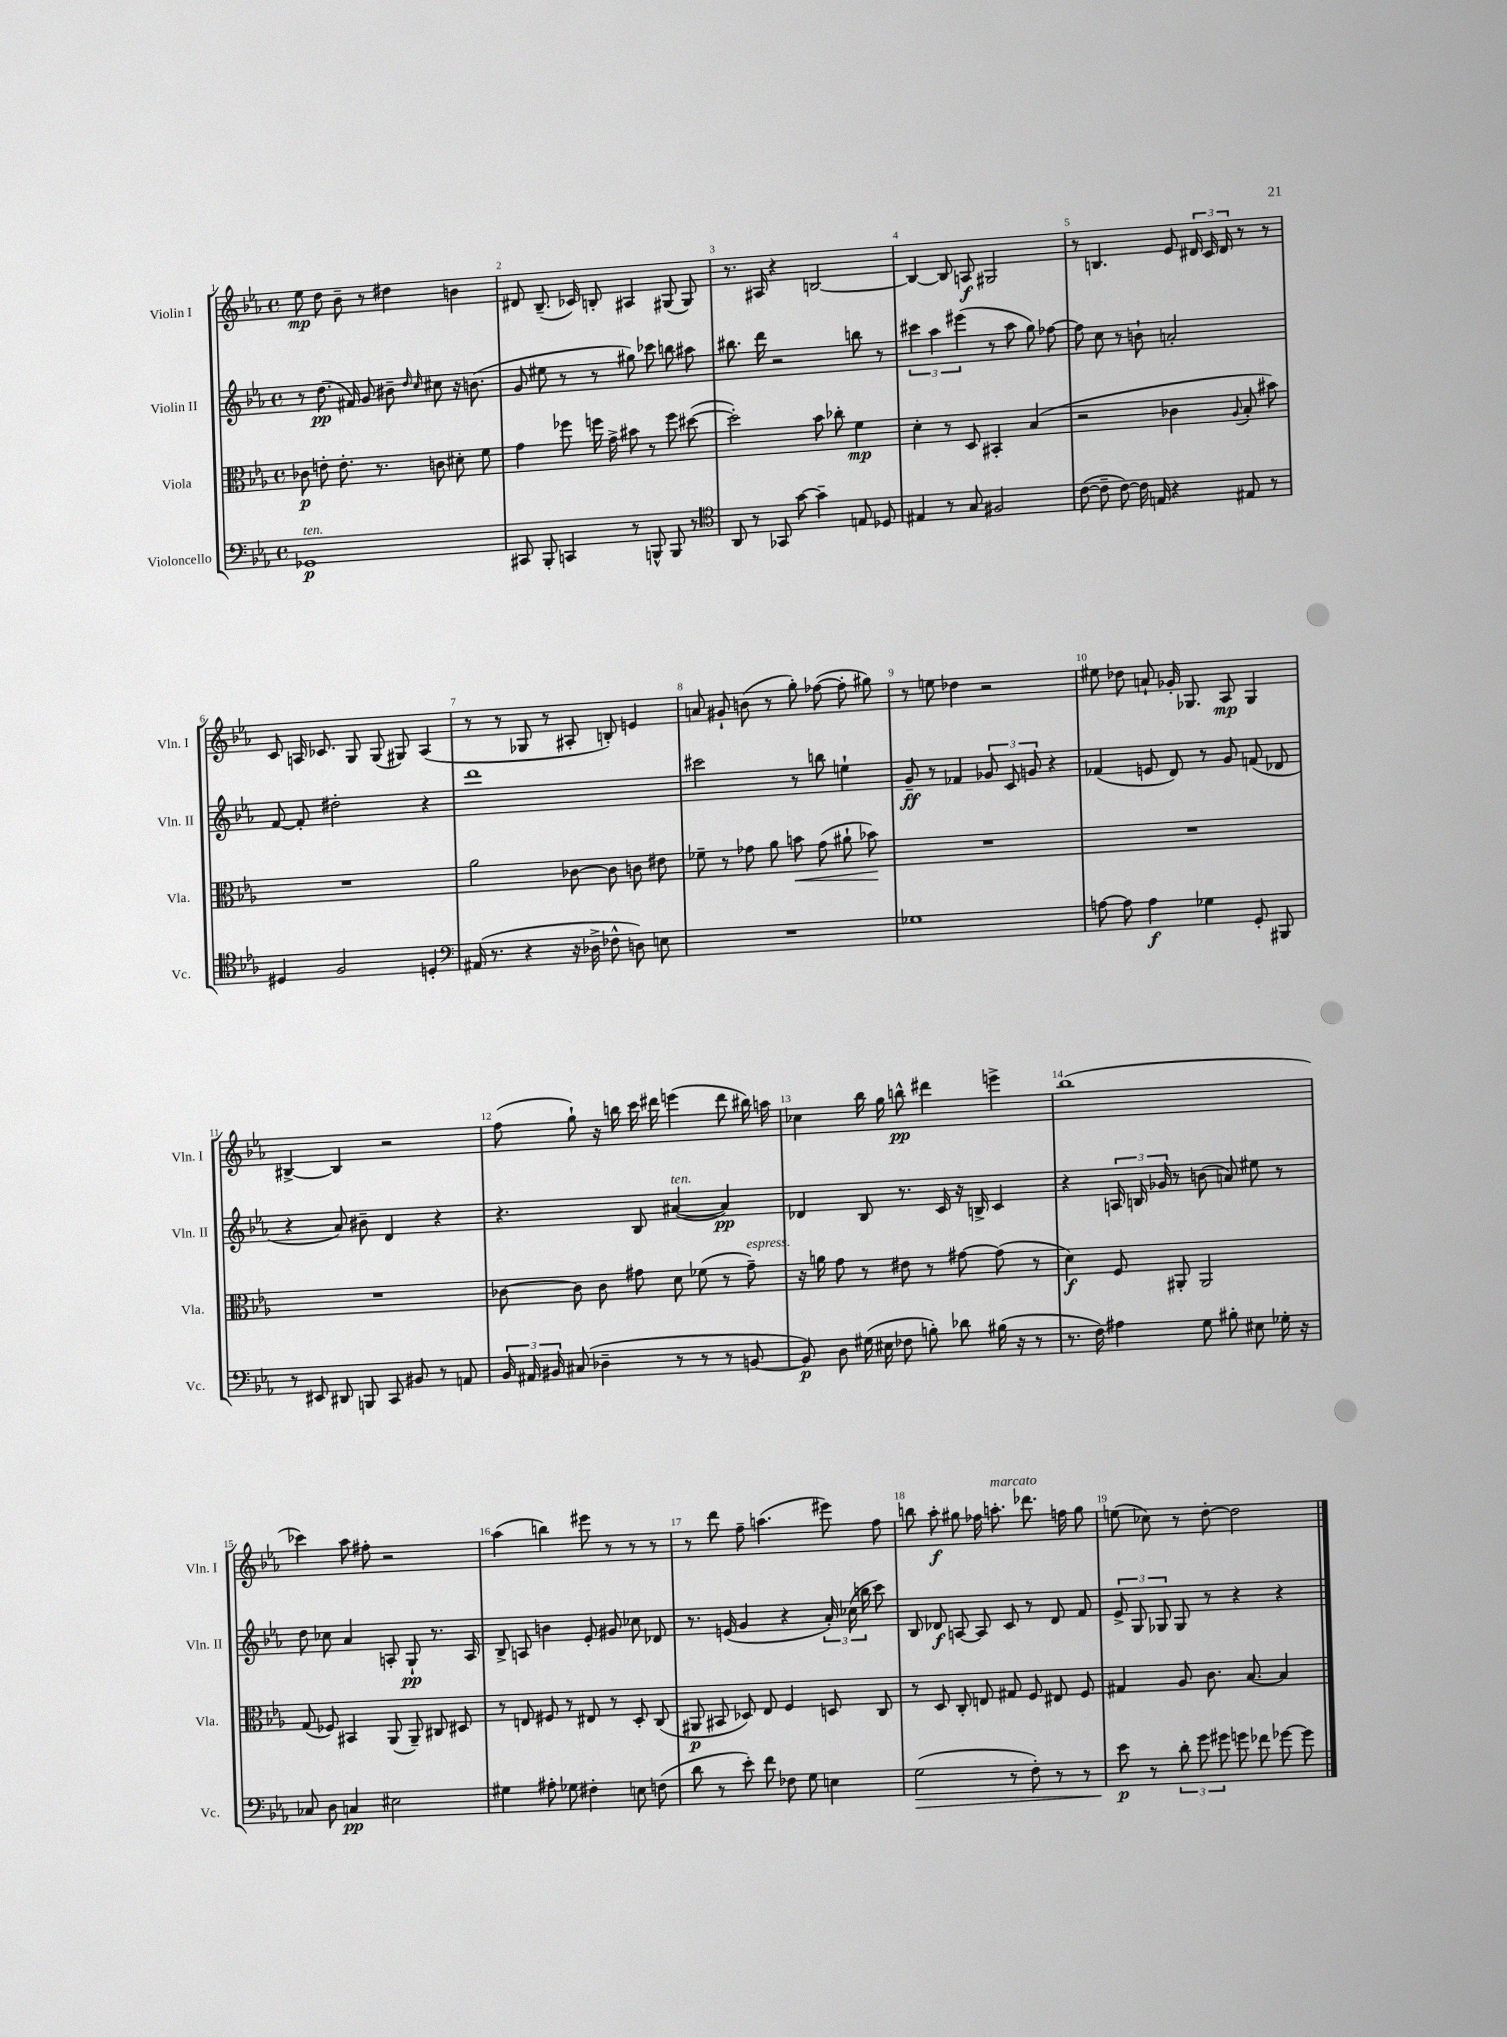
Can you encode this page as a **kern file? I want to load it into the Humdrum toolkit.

**kern	**kern	**kern	**kern
*staff4	*staff3	*staff2	*staff1
*clefF4	*clefC3	*clefG2	*clefG2
*k[b-e-a-]	*k[b-e-a-]	*k[b-e-a-]	*k[b-e-a-]
*M4/4	*M4/4	*M4/4	*M4/4
*met(c)	*met(c)	*met(c)	*met(c)
1GG-	8c-	8r	8ee-
.	8e'	(8.dd	8dd
.	8.e'	.	8b-~
.	.	16f#)	.
.	.	8g	8r
.	8.r	.	.
.	.	8b#~	4dd#
.	.	16qqdd	.
.	.	16qqcc	.
.	8c	8cc#	.
.	8d#'	16r	4b
.	.	(8.b	.
.	8f	.	.
=	=	=	=
8CC#	4g	8g	8d#
8BBB-'	.	8ee#	(8.B-~
4CC	8ff-	8r	.
.	.	.	16c-)
.	16ff	8r	8B'
.	16g^	.	.
8r	8b#	8gg#)	4A#
8BBB^^	8r	8ccc-	.
8BBB	8ff	8bb	(8G#
8r	([8dd#	8aa#	8G#)
=	=	=	=
*clefC4	*	*	*
8AA-	2dd#'])	8.bb#	8.r
8r	.	.	.
.	.	16ddd	16A#
8GG-	.	2r	4r
[8g	.	.	.
4g~]	8b-	.	[2B
.	8cc-'	.	.
8E	4f	8bb	.
8D-	.	8r	.
=	=	=	=
4E#	4d'	6ccc#	4B_
.	.	6aa-	.
8r	8r	.	8B]
.	.	(6eee#	.
8G	8D	.	8A
2F#	4BB#'	8r	2G#
.	.	8aa-	.
.	(4B-	8gg)	.
.	.	[8ff-	.
=	=	=	=
([8c	2r	8ff-]	8r
8c~]	.	8cc	4.B
[8c)	.	8r	.
16c]	.	8b`	.
16E	.	.	.
4r	4c-	2a'	8e-
.	.	.	24d#
.	.	.	24c
.	.	.	24d#
.	8qqA-	.	.
8E#	8B-'	.	8r
8r	8b#)	.	8r
=	=	=	=
4D#	1r	[8f	8c
.	.	8f']	16A
.	.	.	8.c-
2F	.	2dd#'	.
.	.	.	8G
.	.	.	(8G
.	.	.	8G#)
4D'	.	4r	(4A
=	=	=	=
*clefF4	*	*	*
(16AA#	2a-	1ddd	8r
8.r	.	.	.
.	.	.	8r
4r	.	.	8G-
.	.	.	8r
16r	[8c-	.	8A#'
16D-^	.	.	.
8F-^^	8c-]	.	8B')
8D)	8c	.	4e
8E	8e#	.	.
=	=	=	=
1r	8f-~	2ccc#	8a
.	8r	.	8g#`
.	8g-	.	(8b
.	8a-	.	8r
.	8b	8r	8gg')
.	(8g-	8bb	([8ff-
.	8a#`	4ee`	8ff-']
.	8b-)	.	8gg#)
=	=	=	=
1G-	1r	8g~	8r
.	.	8r	8ee
.	.	4f-	4dd-
.	.	12g-	2r
.	.	12c	.
.	.	12g	.
.	.	4r	.
=	=	=	=
[8A	1r	(4f-	8ee#
8A]	.	.	8dd-
4A	.	8e	8a`
.	.	8d)	16g-'
.	.	.	8.G-
4G-	.	8r	.
.	.	8g	8A-
8GG'	.	(8f	4G-
8BBB#	.	8d-	.
=	=	=	=
8r	1r	4r	[4B#^
8EE#	.	.	.
8DD#	.	8a-)	4B#]
8BBB	.	8b#~	.
8CC	.	4d	2r
8BB#	.	.	.
8r	.	4r	.
8AA	.	.	.
=	=	=	=
24BB-	[8c-	4.r	(8ff
24AA#	.	.	.
24BB#	.	.	.
(8C#	8c-]	.	8gg`)
4D-~	8c-	.	16r
.	.	.	16bb
.	8g#	8B-	16ccc
.	.	.	16ddd#
8r	8d	([4a#	(4eee
8r	(8f-	.	.
8r	8r	4a#])	8ddd#
[8BB	8g#~)	.	16bb#)
.	.	.	16aa
=	=	=	=
8BB])	16r	4d-	4cc-
.	16a	.	.
8D	8g	.	.
(16G#	8r	8B-	16bb-
16E#	.	.	16gg
8F-	8e#	8.r	8bb^^
8B')	8r	.	4ddd#
.	.	16c	.
8d-	[8g#	16r	.
.	.	16B^	.
(16B#	(8g#]	4c	4eee^
16r	.	.	.
8r	8r	.	.
=	=	=	=
8.r	4d)	4r	(1bb-
16F)	.	.	.
4A#	8F	24A	.
.	.	24B	.
.	.	24g-	.
.	8AA#'	8r	.
8G	2AA#	(8b	.
8B#'	.	8a)	.
8E#	.	8ee#	.
16G-'	.	8r	.
16r	.	.	.
=	=	=	=
8C-	(8G	8dd	4ccc-)
8D	8F-)	8cc-	.
4C	4BB#	4a-	8aa-
.	.	.	8ff#'
2E#	(8AA-	8A'	2r
.	8AA-~)	8G`	.
.	8C#	8.r	.
.	8D#	.	.
.	.	16A	.
=	=	=	=
4G#	8r	8B-^	(4aa-
.	8E	8A	.
8A#'	8F#	4b	4bb)
8G-	8r	.	.
4F#'	8E#	8e-'	8eee#
.	8r	8g#	8r
8E	8D'	8cc-	8r
(8F	(8C	8d-	8r
=	=	=	=
8d	8AA#	8.r	8r
8r	8BB#	.	8ddd
.	.	(16e	.
8e-')	8D-)	4g	8ff~
8f	8E-	.	(4.aa
8F-	4F	4r	.
8G	.	.	.
4E	8D	24a-')	8eee#)
.	.	(24cc-	.
.	.	24bb	.
.	8C	8ccc)	8ff
=	=	=	=
(2G	8r	8B-	8bb
.	8D	8d-	8aa-'
.	8C'	[8A	8gg#
.	8E	8A]	16ff-
.	.	.	8.aa'
8r	8G#	8c	.
8F')	8F	8r	8.ddd-
8r	8E#	8d-	.
.	.	.	16ff
8r	8F	8f	8gg#
=	=	=	=
8e-	4G#	12e-^	(8ee
.	.	12G	.
8r	.	.	8cc-)
.	.	12G-	.
12d'	8A-	8G-	8r
12g	.	.	.
.	8.c	8r	[8dd'
12g#	.	.	.
8g	.	4r	2dd]
.	[8.B-	.	.
8f-	.	.	.
[8g-	4B-]	4r	.
8g-]	.	.	.
==	==	==	==
*-	*-	*-	*-
